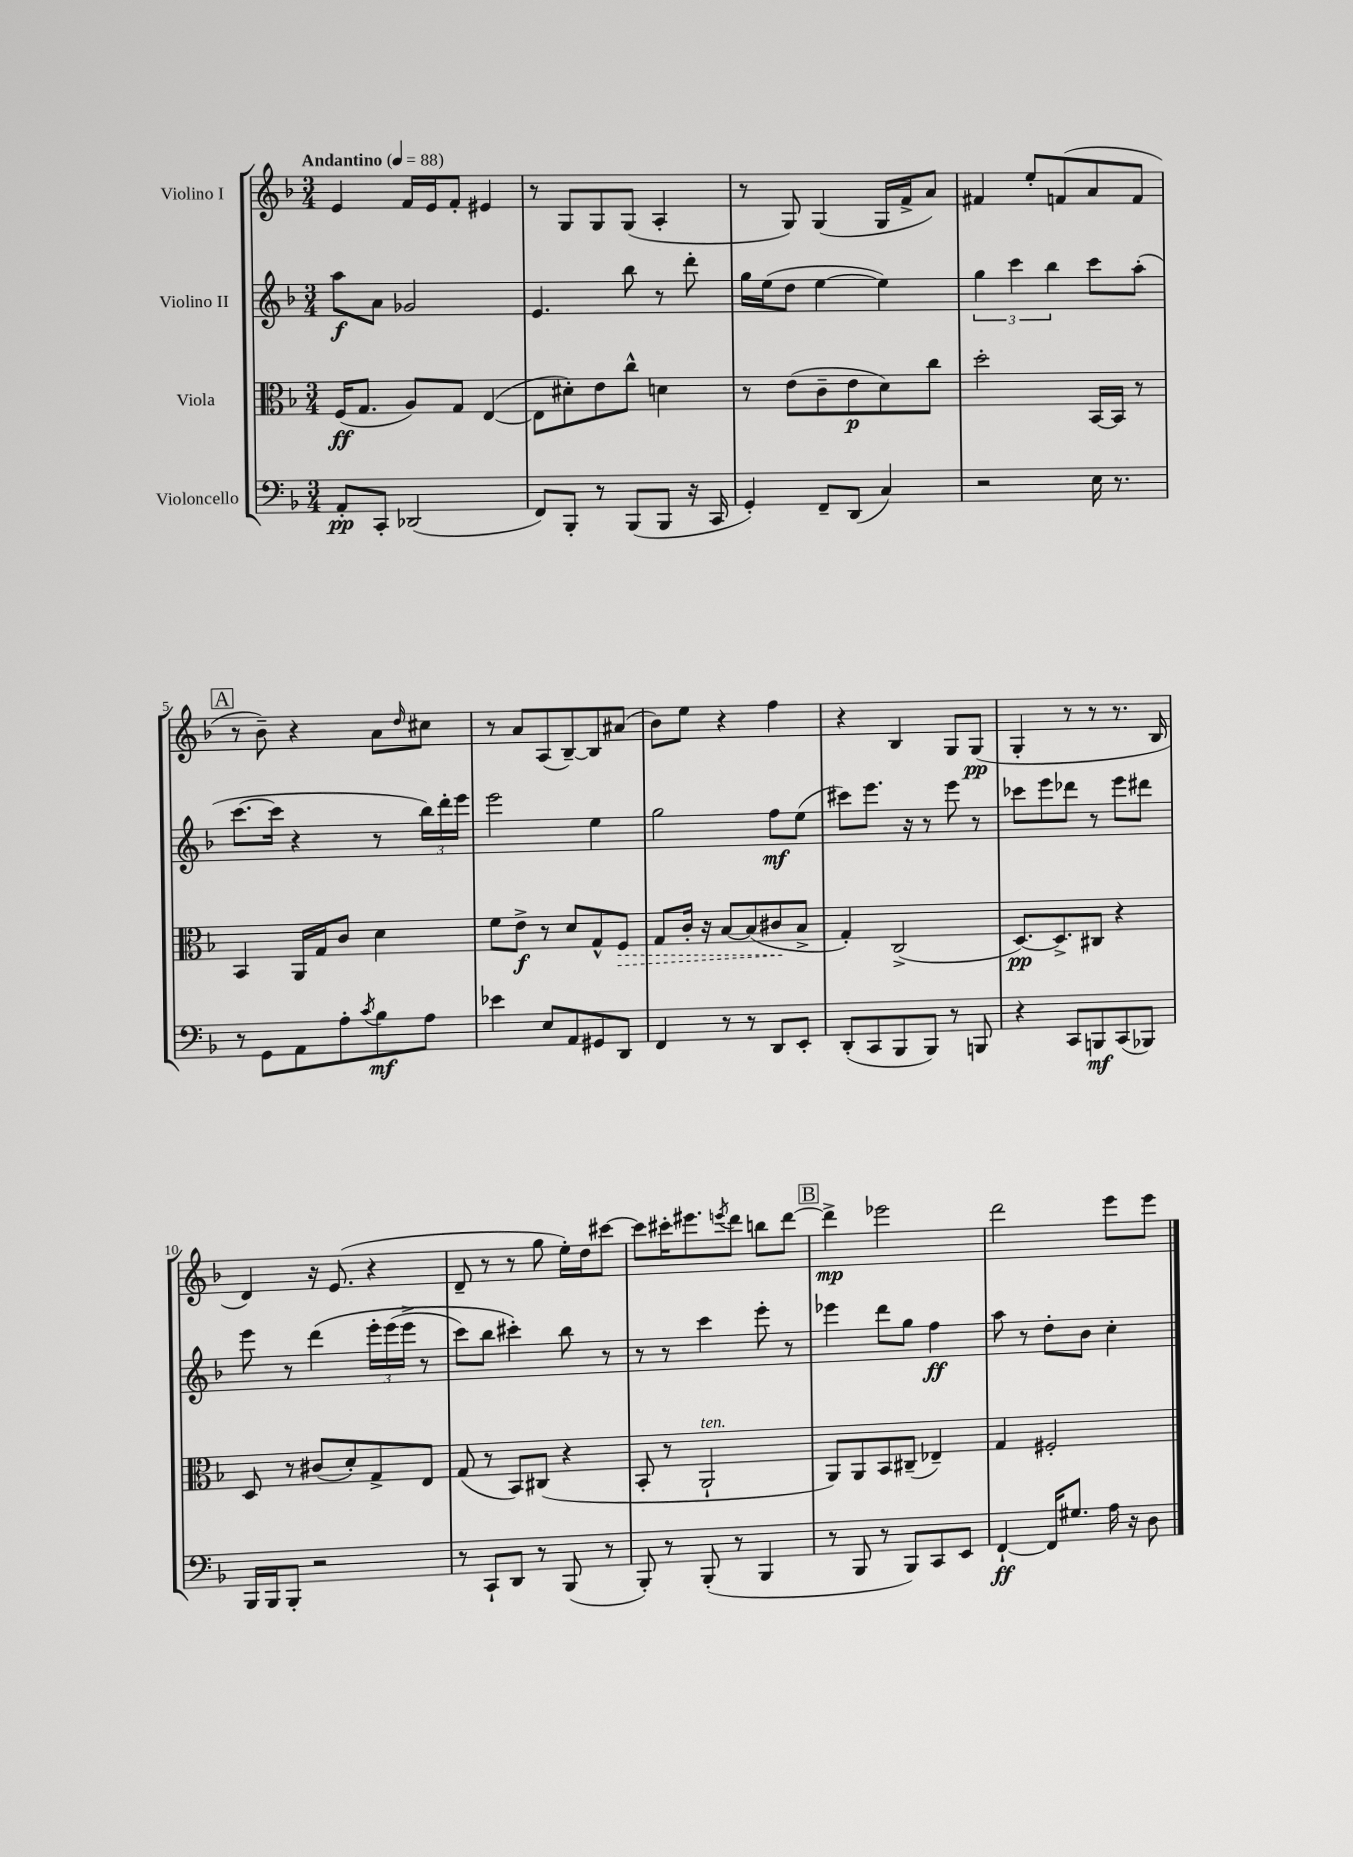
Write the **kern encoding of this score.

**kern	**dynam	**kern	**dynam	**kern	**dynam	**kern	**dynam
*part4	*part4	*part3	*part3	*part2	*part2	*part1	*part1
*staff4	*staff4	*staff3	*staff3	*staff2	*staff2	*staff1	*staff1
*I"Violoncello	*	*I"Viola	*	*I"Violino II	*	*I"Violino I	*
*clefF4	*	*clefC3	*	*clefG2	*	*clefG2	*
*k[b-]	*	*k[b-]	*	*k[b-]	*	*k[b-]	*
*M3/4	*	*M3/4	*	*M3/4	*	*M3/4	*
*MM88	*	*MM88	*	*MM88	*	*MM88	*
=1	=1	=1	=1	=1	=1	=1	=1
!	!	!	!	!	!	!LO:TX:a:B:t=Andantino	!
8AA'/L	pp	(16F/KL	ff	8aa\L	f	4e/	.
.	.	8.G/J	.	.	.	.	.
8CC'/J	.	.	.	8a\J	.	.	.
(2DD-X/	.	8A/L)	.	2g-X/	.	16f/LL	.
.	.	.	.	.	.	16e/J	.
.	.	8G/J	.	.	.	8f'/J	.
.	.	([4E/	.	.	.	4e#X/	.
=2	=2	=2	=2	=2	=2	=2	=2
8FF/L)	.	8E\L]	.	4.e/	.	8r	.
8BBB-'/J	.	8d#X'\)	.	.	.	8G/L	.
8r	.	8e\	.	.	.	8G/	.
(8BBB-/L	.	8cc^^\J	.	8bb-\	.	(8G/J	.
8BBB-/J	.	4dn\	.	8r	.	4A'/	.
16r	.	.	.	8ddd'\	.	.	.
16CC/	.	.	.	.	.	.	.
=3	=3	=3	=3	=3	=3	=3	=3
4GG'/)	.	8r	.	16gg\LL	.	8r	.
.	.	.	.	(16ee\J	.	.	.
.	.	(8e\L	.	8dd\J	.	8G/)	.
8FF~/L	.	8c~\	.	[4ee\	.	(4G/	.
(8DD/J	.	8e\	p	.	.	.	.
4C/)	.	8d\)	.	4ee\])	.	16G/LL	.
.	.	.	.	.	.	16f^/J	.
.	.	8cc\J	.	.	.	8a/J)	.
=4	=4	=4	=4	=4	=4	=4	=4
2r	.	2dd'\	.	6gg\	.	4f#X/	.
.	.	.	.	6ccc\	.	.	.
.	.	.	.	.	.	8ee'/L	.
.	.	.	.	6bb-\	.	.	.
.	.	.	.	.	.	(8fn/	.
16E\	.	[16BB-/LL	.	8ccc\L	.	8a/	.
8.r	.	16BB-/JJ]	.	.	.	.	.
.	.	8r	.	(8aa'\J	.	8f/J	.
!!LO:LB:g=z
!!LO:REH:place=s1:t=A
=5	=5	=5	=5	=5	=5	=5	=5
8r	.	4BB-/	.	[8.ccc\L	.	8r	.
8GG\L	.	.	.	.	.	8b-~\)	.
.	.	.	.	16ccc\Jk]	.	.	.
8AA\	.	16AA/LL	.	4r	.	4r	.
.	.	16G/J	.	.	.	.	.
8A'\	.	8c/J	.	.	.	.	.
8qc/	.	.	.	.	.	.	.
8B-\	mf	4d\	.	8r	.	8a\L	.
.	.	.	.	.	.	16qqdd/	.
8A\J	.	.	.	24bb-\LL)	.	8cc#X\J	.
.	.	.	.	24ddd'\	.	.	.
.	.	.	.	24eee\JJ	.	.	.
=6	=6	=6	=6	=6	=6	=6	=6
4e-X\	.	8f\L	.	2eee\	.	8r	.
.	.	8e^\J	f	.	.	8a/L	.
8E/L	.	8r	.	.	.	(8A/	.
8AA/	.	8d/L	.	.	.	[8B-~/)	.
8GG#X/	.	8G^^/	.	4ee\	.	8B-/]	.
!	!	!	!LO:HP:b	!	!	!	!
8DD/J	.	8F/J	>	.	.	(8a#X/J	.
=7	=7	=7	=7	=7	=7	=7	=7
4FF/	.	8G/L	.	2gg\	.	8b-\L)	.
.	.	16c'/Jk	.	.	.	8ee\J	.
.	.	16r	.	.	.	.	.
8r	.	[8B-/L	.	.	.	4r	.
8r	.	(8B-/]	.	.	.	.	.
8DD/L	.	8c#X/	.	8ff\L	mf	4ff\	.
8EE'/J	.	8B-^/J	]	(8ee\J	.	.	.
=8	=8	=8	=8	=8	=8	=8	=8
(8DD'/L	.	4G'/)	.	8ccc#X\L)	.	4r	.
8CC/	.	.	.	8.eee\J	.	.	.
8BBB-/	.	(2C^/	.	.	.	4B-/	.
.	.	.	.	16r	.	.	.
8BBB-/J)	.	.	.	8r	.	.	.
8r	.	.	.	8eee\	.	8G/L	.
8BBBn/	.	.	.	8r	.	(8G/J	pp
=9	=9	=9	=9	=9	=9	=9	=9
4r	.	[8.D/L)	pp	8ccc-X\L	.	4G'/	.
.	.	.	.	8eee\	.	.	.
.	.	8.D^/]	.	.	.	.	.
8CC/L	.	.	.	8ddd-X\J	.	8r	.
8BBBn/	mf	8C#X/J	.	8r	.	8r	.
(8CC/	.	4r	.	8eee\L	.	8.r	.
8BBB-X/J)	.	.	.	8ddd#X\J	.	.	.
.	.	.	.	.	.	16B-/	.
!!LO:LB:g=z
=10	=10	=10	=10	=10	=10	=10	=10
16BBB-/LL	.	8D/	.	8eee\	.	4d/)	.
16BBB-/J	.	.	.	.	.	.	.
8BBB-'/J	.	8r	.	8r	.	.	.
2r	.	(8c#X/L	.	(4ddd\	.	16r	.
.	.	.	.	.	.	(8.e/	.
.	.	8d'/)	.	.	.	.	.
.	.	8G^/	.	24eee'\LL	.	4r	.
.	.	.	.	(24eee\	.	.	.
.	.	.	.	24eee^\JJ	.	.	.
.	.	8E/J	.	8r	.	.	.
=11	=11	=11	=11	=11	=11	=11	=11
8r	.	(8G/	.	8ccc\L)	.	8d~/	.
8CC`/L	.	8r	.	8bb-\J	.	8r	.
8DD/J	.	8BB-/L)	.	4ccc#X'\)	.	8r	.
8r	.	(8C#X/J	.	.	.	8gg\	.
(8BBB-/	.	4r	.	8bb-\	.	16ee'\LL)	.
.	.	.	.	.	.	16dd\J	.
8r	.	.	.	8r	.	[8ccc#X\J	.
=12	=12	=12	=12	=12	=12	=12	=12
8BBB-'/)	.	8BB-'/	.	8r	.	8ccc#\L]	.
8r	.	8r	.	8r	.	16ccc#X'\K	.
.	.	.	.	.	.	8.eee#X\	.
!	!	!LO:TX:a:i:t=ten.	!	!	!	!	!
(8BBB-'/	.	2AA`/	.	4ccc\	.	.	.
.	.	.	.	.	.	8qeeen/	.
8r	.	.	.	.	.	8ddd\J	.
4BBB-/	.	.	.	8eee'\	.	8bbn\L	.
.	.	.	.	8r	.	[8ddd\J	.
!!LO:REH:place=s1:t=B
=13	=13	=13	=13	=13	=13	=13	=13
8r	.	8AA/L)	.	4eee-X\	.	4ddd^\]	mp
8BBB-/	.	8AA/	.	.	.	.	.
8r	.	8BB-/	.	8ddd\L	.	2eee-X\	.
8BBB-/L)	.	(8C#X~/J	.	8gg\J	.	.	.
8CC/	.	4E-X~/)	.	4ff\	ff	.	.
8EE/J	.	.	.	.	.	.	.
=14	=14	=14	=14	=14	=14	=14	=14
[4FF`/	ff	4G/	.	8aa\	.	2ddd\	.
.	.	.	.	8r	.	.	.
16FF/KL]	.	2F#X'/	.	8dd'\L	.	.	.
8.G#X/J	.	.	.	.	.	.	.
.	.	.	.	8b-\J	.	.	.
16A\	.	.	.	4cc'\	.	8eee\L	.
16r	.	.	.	.	.	.	.
8D\	.	.	.	.	.	8eee\J	.
==	==	==	==	==	==	==	==
*-	*-	*-	*-	*-	*-	*-	*-
